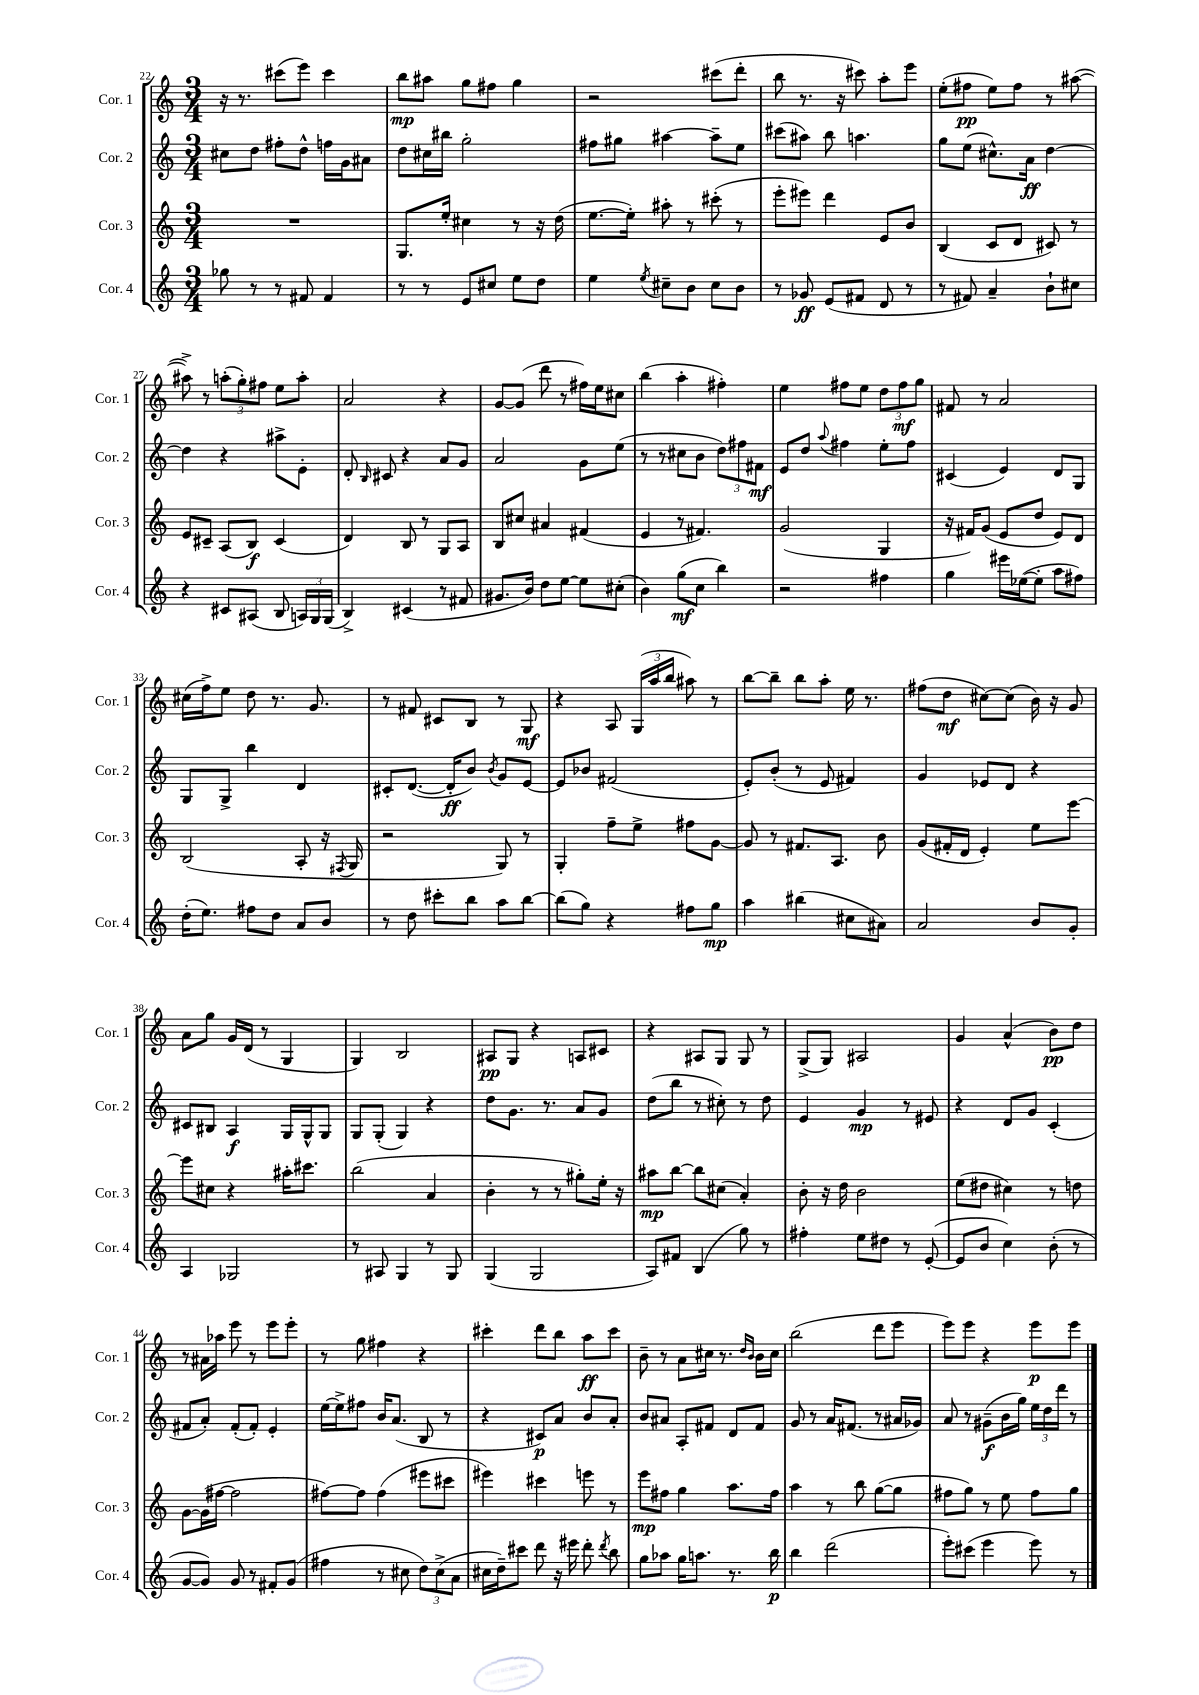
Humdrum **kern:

**kern	**dynam	**kern	**dynam	**kern	**dynam	**kern	**dynam
*part4	*part4	*part3	*part3	*part2	*part2	*part1	*part1
*staff4	*staff4	*staff3	*staff3	*staff2	*staff2	*staff1	*staff1
*I"Cor. 4	*	*I"Cor. 3	*	*I"Cor. 2	*	*I"Cor. 1	*
*I'Cor. 4	*	*I'Cor. 3	*	*I'Cor. 2	*	*I'Cor. 1	*
*clefG2	*	*clefG2	*	*clefG2	*	*clefG2	*
*k[]	*	*k[]	*	*k[]	*	*k[]	*
*M3/4	*	*M3/4	*	*M3/4	*	*M3/4	*
=22	=22	=22	=22	=22	=22	=22	=22
8gg-X\	.	2.r	.	8cc#X\L	.	16r	.
.	.	.	.	.	.	8.r	.
8r	.	.	.	8dd\J	.	.	.
8r	.	.	.	8ff#X'\L	.	(8ccc#X\L	.
8f#X/	.	.	.	8dd^^\J	.	8eee\J)	.
4f#/	.	.	.	16ffn\LL	.	4ccc#\	.
.	.	.	.	16g\J	.	.	.
.	.	.	.	8a#X\J	.	.	.
=23	=23	=23	=23	=23	=23	=23	=23
8r	.	8.G/L	.	8dd\L	.	8bb\L	mp
8r	.	.	.	16cc#X\L	.	8aa#X\J	.
.	.	16ee'/Jk	.	16bb#X\JJ	.	.	.
8e/L	.	4cc#X\	.	2gg'\	.	8gg\L	.
8cc#X/J	.	.	.	.	.	8ff#X\J	.
8ee\L	.	8r	.	.	.	4gg\	.
8dd\J	.	16r	.	.	.	.	.
.	.	(16dd\	.	.	.	.	.
=24	=24	=24	=24	=24	=24	=24	=24
4ee\	.	[8.ee\L	.	8ff#X\L	.	2r	.
.	.	.	.	8gg#X\J	.	.	.
.	.	16ee'\Jk])	.	.	.	.	.
8qee/	.	.	.	.	.	.	.
8cc#X~\L	.	8aa#X'\	.	[4aa#X\	.	.	.
8b\J	.	8r	.	.	.	.	.
8cc#\L	.	(8ccc#X'\	.	8aa#~\L]	.	(8ccc#X\L	.
8b\J	.	8r	.	8ee\J	.	8ddd'\J	.
=25	=25	=25	=25	=25	=25	=25	=25
8r	.	8eee'\L	.	(8ccc#X\L	.	8bb\	.
8g-X/	ff	8eee#X\J)	.	8aa#X\J)	.	8.r	.
(8e/L	.	4ddd\	.	8bb\	.	.	.
.	.	.	.	.	.	16r	.
8f#X/J	.	.	.	4.aan\	.	8ccc#X\)	.
8d/	.	8e/L	.	.	.	8aa'\L	.
8r	.	8b/J	.	.	.	8eee\J	.
=26	=26	=26	=26	=26	=26	=26	=26
8r	.	(4B/	.	8gg\L	.	(8ee'\L	.
8f#X/)	.	.	.	(8ee\J	.	8ff#X\J	pp
4a~/	.	8c/L	.	8.cc#X^^\L)	.	8ee\L)	.
.	.	8d/J	.	.	.	8ff#\J	.
.	.	.	.	16a\Jk	ff	.	.
8b`\L	.	8c#X/)	.	[4dd\	.	8r	.
8cc#X\J	.	8r	.	.	.	([8aa#X\	.
!!LO:LB:g=z
=27	=27	=27	=27	=27	=27	=27	=27
4r	.	8e/L	.	4dd\]	.	8aa#X^\])	.
.	.	8c#X~/J	.	.	.	8r	.
8c#X/L	.	(8A/L	.	4r	.	(12aan'\L	.
.	.	.	.	.	.	12gg'\)	.
(8A#X/J	.	8B/J)	f	.	.	.	.
.	.	.	.	.	.	12ff#X\J	.
8B/	.	(4c#/	.	8aa#X^\L	.	8ee\L	.
24An/LL)	.	.	.	8e'\J	.	8aa'\J	.
24G/	.	.	.	.	.	.	.
(24G/JJ	.	.	.	.	.	.	.
=28	=28	=28	=28	=28	=28	=28	=28
4B^/)	.	4d/)	.	8d'/	.	2a/	.
.	.	.	.	16qqB/	.	.	.
.	.	.	.	8c#X/	.	.	.
(4c#X/	.	8B/	.	4r	.	.	.
.	.	8r	.	.	.	.	.
8r	.	8G/L	.	8a/L	.	4r	.
8f#X/	.	8A/J	.	8g/J	.	.	.
=29	=29	=29	=29	=29	=29	=29	=29
8.g#X/L	.	8B/L	.	2a/	.	[8g/L	.
.	.	8cc#X/J	.	.	.	(8g/J]	.
16b/Jk)	.	.	.	.	.	.	.
8dd\L	.	4a#X/	.	.	.	8ddd\	.
[8ee\J	.	.	.	.	.	8r	.
8ee\L]	.	(4f#X/	.	8g\L	.	16ff#X\LL)	.
.	.	.	.	.	.	16ee\J	.
(8cc#X'\J	.	.	.	(8ee\J	.	8cc#X\J	.
=30	=30	=30	=30	=30	=30	=30	=30
4b\)	.	4e/	.	8r	.	(4bb\	.
.	.	.	.	8r	.	.	.
(8gg\L	mf	8r	.	8cc#X\L	.	4aa'\	.
8cc\J	.	4.f#X/)	.	8b\J	.	.	.
4bb\)	.	.	.	12dd\L)	.	4ff#X'\)	.
.	.	.	.	12ff#X\	.	.	.
.	.	.	.	12f#X\J	mf	.	.
=31	=31	=31	=31	=31	=31	=31	=31
2r	.	(2g/	.	8e/L	.	4ee\	.
.	.	.	.	8dd/J	.	.	.
.	.	.	.	8qqaa/	.	.	.
.	.	.	.	4ff#X\	.	8ff#X\L	.
.	.	.	.	.	.	8ee\J	.
4ff#X\	.	4G/	.	8ee'\L	.	12dd\L	.
.	.	.	.	.	.	12ff#\	mf
.	.	.	.	8ff#\J	.	.	.
.	.	.	.	.	.	12gg\J	.
=32	=32	=32	=32	=32	=32	=32	=32
4gg\	.	16r	.	(4c#X/	.	8f#X/	.
.	.	16f#X/KL)	.	.	.	.	.
.	.	(8g/J	.	.	.	8r	.
16eee#X\LL	.	8e/L	.	4e/)	.	2a/	.
([16ee-X\J	.	.	.	.	.	.	.
8ee-'\J]	.	8dd/J	.	.	.	.	.
8aa\L	.	8e/L)	.	8d/L	.	.	.
8ff#X\J)	.	8d/J	.	8G/J	.	.	.
!!LO:LB:g=z
=33	=33	=33	=33	=33	=33	=33	=33
(16dd'\KL	.	(2B/	.	8G/L	.	(16cc#X\LL	.
8.ee\J)	.	.	.	.	.	16ff^\J)	.
.	.	.	.	8G^/J	.	8ee\J	.
8ff#X\L	.	.	.	4bb\	.	8dd\	.
8dd\J	.	.	.	.	.	8.r	.
8a/L	.	8A'/	.	4d/	.	.	.
.	.	.	.	.	.	8.g/	.
8b/J	.	16r	.	.	.	.	.
.	.	8qF#X/	.	.	.	.	.
.	.	16G/	.	.	.	.	.
=34	=34	=34	=34	=34	=34	=34	=34
8r	.	2r	.	8c#X'/L	.	8r	.
8dd\	.	.	.	([8.d/J	.	8f#X/	.
8ccc#X'\L	.	.	.	.	.	8c#X/L	.
.	.	.	.	16d'/KL]	ff	.	.
8bb\J	.	.	.	8b/J)	.	8B/J	.
.	.	.	.	8qb/	.	.	.
8aa\L	.	8G/)	.	8g/L	.	8r	.
[8bb\J	.	8r	.	[8e/J	.	8G/	mf
=35	=35	=35	=35	=35	=35	=35	=35
(8bb\L]	.	4G'/	.	8e/L]	.	4r	.
8gg\J)	.	.	.	8b-X/J	.	.	.
4r	.	8ff~\L	.	(2f#X/	.	8A/	.
.	.	8ee^\J	.	.	.	(24G/LL	.
.	.	.	.	.	.	24aa/	.
.	.	.	.	.	.	24bb/JJ	.
8ff#X\L	.	8ff#X\L	.	.	.	8aa#X\)	.
8gg\J	mp	[8g\J	.	.	.	8r	.
=36	=36	=36	=36	=36	=36	=36	=36
4aa\	.	8g/]	.	8e'/L)	.	[8bb\L	.
.	.	8r	.	(8b'/J	.	8bb~\J]	.
(4bb#X\	.	8.f#X/L	.	8r	.	8bb\L	.
.	.	.	.	8e/	.	8aa'\J	.
.	.	8.A/J	.	.	.	.	.
8cc#X\L	.	.	.	4f#X/)	.	16ee\	.
.	.	.	.	.	.	8.r	.
8a#X\J)	.	8b\	.	.	.	.	.
=37	=37	=37	=37	=37	=37	=37	=37
2a/	.	(8g/L	.	4g/	.	(8ff#X\L	.
.	.	16f#X'/L	.	.	.	8dd\J	mf
.	.	16d/JJ	.	.	.	.	.
.	.	4e'/)	.	8e-X/L	.	[8cc#X\L)	.
.	.	.	.	8d/J	.	(8cc#\J]	.
8b/L	.	8ee\L	.	4r	.	16b\)	.
.	.	.	.	.	.	16r	.
8g'/J	.	[8eee\J	.	.	.	8g/	.
!!LO:LB:g=z
=38	=38	=38	=38	=38	=38	=38	=38
4A/	.	8eee\L]	.	8c#X/L	.	8a\L	.
.	.	8cc#X\J	.	8B#X/J	.	8gg\J	.
2G-X/	.	4r	.	4A/	f	16g/LL	.
.	.	.	.	.	.	(16d/JJ	.
.	.	.	.	.	.	8r	.
.	.	16aa#X'\KL	.	16G/LL	.	4G/	.
.	.	8.ccc#X\J	.	16G^^/J	.	.	.
.	.	.	.	8G/J	.	.	.
=39	=39	=39	=39	=39	=39	=39	=39
8r	.	(2bb\	.	8G/L	.	4G/)	.
8A#X/	.	.	.	(8G'/J	.	.	.
4G/	.	.	.	4G/)	.	2B/	.
8r	.	4a/	.	4r	.	.	.
8G/	.	.	.	.	.	.	.
=40	=40	=40	=40	=40	=40	=40	=40
(4G/	.	4b'\	.	8dd\L	.	8A#X/L	pp
.	.	.	.	8.g\J	.	8G/J	.
2G/	.	8r	.	.	.	4r	.
.	.	.	.	8.r	.	.	.
.	.	8r	.	.	.	.	.
.	.	8gg#X'\L)	.	8a/L	.	8An/L	.
.	.	16ee'\Jk	.	8g/J	.	8c#X/J	.
.	.	16r	.	.	.	.	.
=41	=41	=41	=41	=41	=41	=41	=41
8A/L)	.	8aa#X\L	mp	(8dd\L	.	4r	.
8f#X/J	.	[8bb\J	.	8bb\J	.	.	.
(4B/	.	8bb\L]	.	8r	.	8A#X/L	.
.	.	(8cc#X\J	.	8cc#X'\)	.	8G/J	.
8gg\)	.	4a'/)	.	8r	.	8G/	.
8r	.	.	.	8dd\	.	8r	.
=42	=42	=42	=42	=42	=42	=42	=42
4ff#X'\	.	8b'\	.	4e/	.	(8G^/L	.
.	.	16r	.	.	.	8G/J)	.
.	.	16dd\	.	.	.	.	.
8ee\L	.	2b\	.	4g/	mp	2A#X/	.
8dd#X\J	.	.	.	.	.	.	.
8r	.	.	.	8r	.	.	.
([8e'/	.	.	.	8e#X/	.	.	.
=43	=43	=43	=43	=43	=43	=43	=43
8e/L]	.	(8ee\L	.	4r	.	4g/	.
8b/J	.	8dd#X\J	.	.	.	.	.
4cc\)	.	4cc#X\)	.	8d/L	.	(4a^^/	.
.	.	.	.	8g/J	.	.	.
(8b'\	.	8r	.	(4c'/	.	8b\L)	pp
8r	.	8ddn\	.	.	.	8dd\J	.
!!LO:LB:g=z
=44	=44	=44	=44	=44	=44	=44	=44
[8g/L	.	[8g\L	.	8f#X/L	.	8r	.
8g/J])	.	(16g\L]	.	8a'/J)	.	16a#X\LL	.
.	.	[16ff#X\JJ	.	.	.	16aa-X\JJ	.
8g/	.	2ff#\]	.	(8f#'/L	.	8eee\	.
8r	.	.	.	8f#'/J)	.	8r	.
8f#X'/L	.	.	.	4e'/	.	8eee\L	.
(8g/J	.	.	.	.	.	8eee'\J	.
=45	=45	=45	=45	=45	=45	=45	=45
4ff#X\	.	[8ff#X\L)	.	[16ee\LL	.	8r	.
.	.	.	.	16ee^\J]	.	.	.
.	.	8ff#\J]	.	8ff#X\J	.	8gg\	.
8r	.	(4ff#\	.	16b/KL	.	4ff#X\	.
.	.	.	.	(8.a/J	.	.	.
8cc#X\	.	.	.	.	.	.	.
12dd\L)	.	8eee#X\L	.	8B/	.	4r	.
(12cc#^\	.	.	.	.	.	.	.
.	.	8ccc#X\J	.	8r	.	.	.
12a\J	.	.	.	.	.	.	.
=46	=46	=46	=46	=46	=46	=46	=46
16cc#X\LL	.	4eee#X\)	.	4r	.	4ccc#X'\	.
16dd~\J)	.	.	.	.	.	.	.
8ccc#X\J	.	.	.	.	.	.	.
8ddd\	.	4ccc#X\	.	8c#X/L)	p	8ddd\L	.
16r	.	.	.	8a/J	.	8bb\J	.
16eee#X\	.	.	.	.	.	.	.
8ddd'\	.	8eeen\	.	8b/L	.	8aa\L	ff
8qddd/	.	.	.	.	.	.	.
8bb\	.	8r	.	8a'/J	.	8ccc#\J	.
=47	=47	=47	=47	=47	=47	=47	=47
8gg\L	.	8eee\L	mp	8b/L	.	8b~\	.
8aa-X\J	.	8ff#X\J	.	8a#X/J	.	8r	.
16gg\KL	.	4gg\	.	8A'/L	.	8a\L	.
8.aan\J	.	.	.	.	.	.	.
.	.	.	.	8f#X/J	.	16cc#X\Jk	.
.	.	.	.	.	.	8.r	.
8.r	.	8.aa\L	.	8d/L	.	.	.
.	.	.	.	.	.	16qqdd/LL	.
.	.	.	.	.	.	16qqb/JJ	.
.	.	.	.	8f#/J	.	16b\LL	.
16bb\	p	16ff#\Jk	.	.	.	16cc#\JJ	.
=48	=48	=48	=48	=48	=48	=48	=48
4bb\	.	4aa\	.	8g/	.	(2bb\	.
.	.	.	.	8r	.	.	.
(2ddd\	.	8r	.	16a/KL	.	.	.
.	.	.	.	(8.f#X/J	.	.	.
.	.	8bb\	.	.	.	.	.
.	.	([8gg\L	.	8r	.	8ddd\L	.
.	.	8gg\J]	.	16a#X/LL	.	8eee\J	.
.	.	.	.	16g-X/JJ)	.	.	.
=49	=49	=49	=49	=49	=49	=49	=49
8eee'\L)	.	8ff#X\L	.	8a/	.	8eee\L)	.
(8ccc#X\J	.	8gg\J)	.	8r	.	8eee\J	.
4eee\	.	8r	.	(8g#X~\L	f	4r	.
.	.	8ee\	.	16b\L	.	.	.
.	.	.	.	16gg\JJ)	.	.	.
8eee\)	.	8ff#\L	.	24ee\LL	.	8eee\L	p
.	.	.	.	24dd\	.	.	.
.	.	.	.	24ddd\JJ	.	.	.
8r	.	8gg\J	.	8r	.	8eee\J	.
==	==	==	==	==	==	==	==
*-	*-	*-	*-	*-	*-	*-	*-
